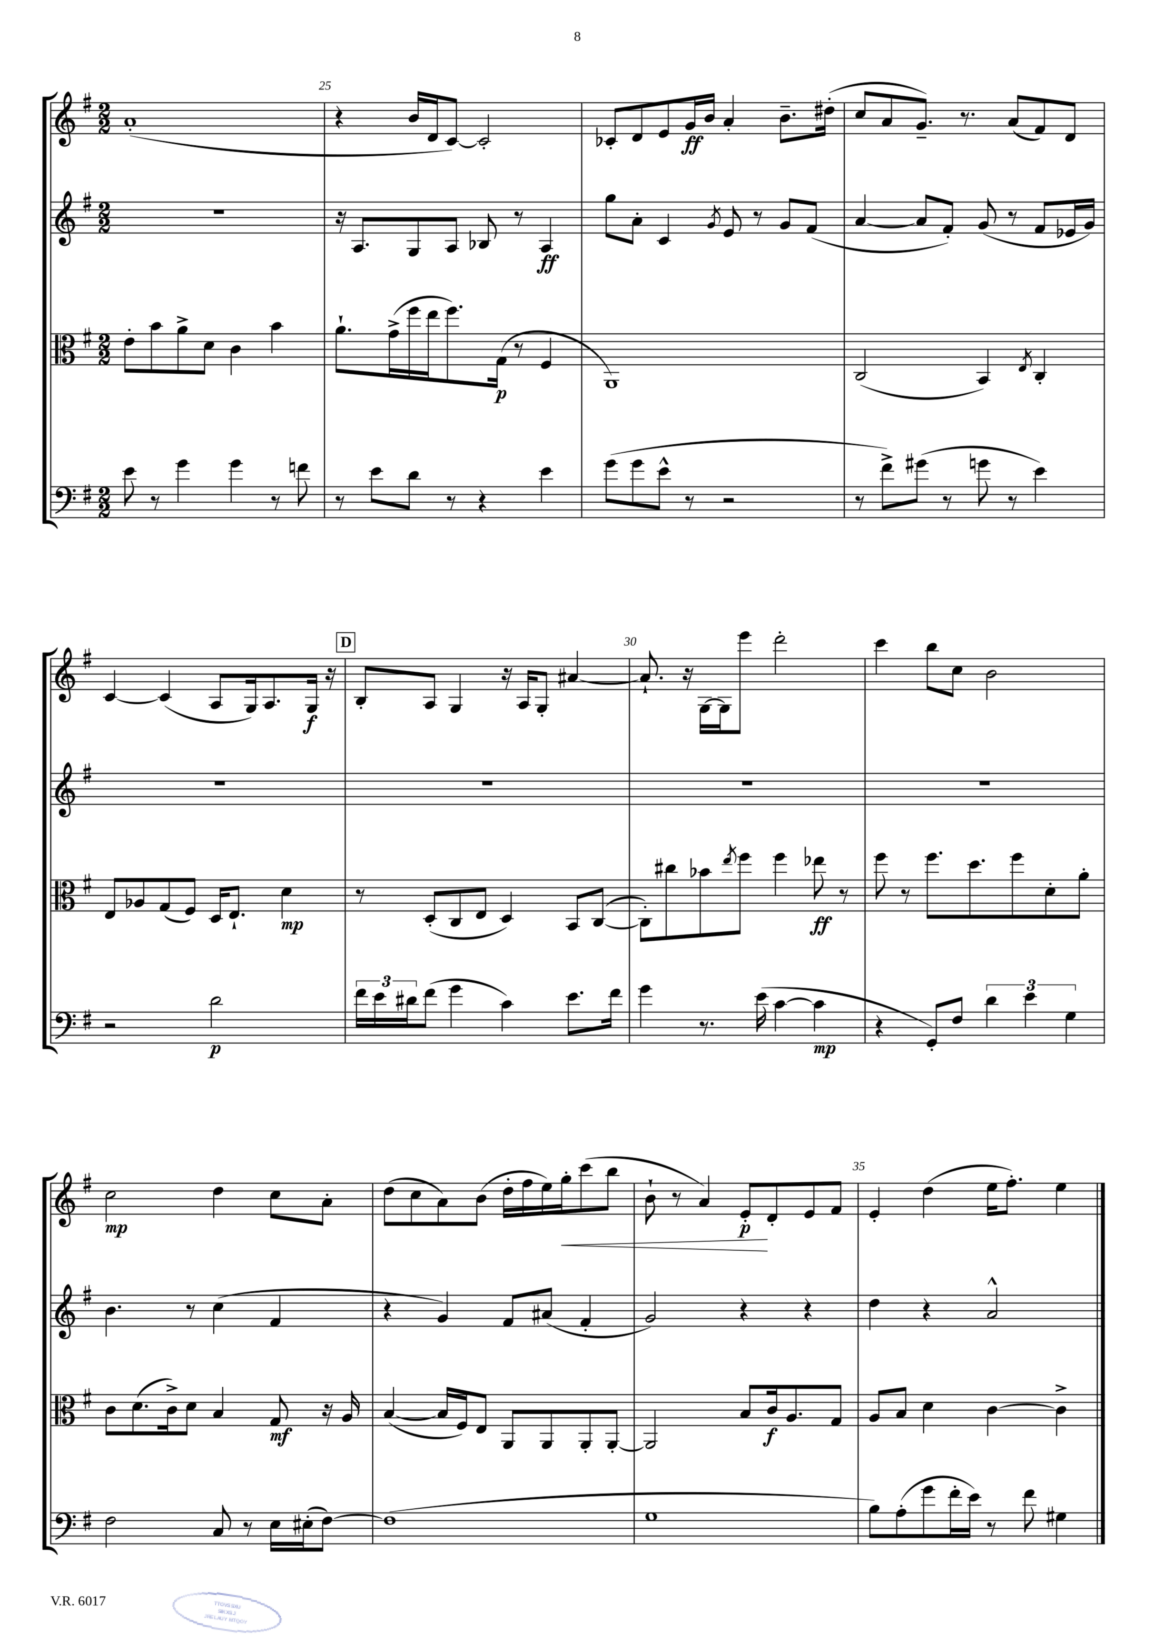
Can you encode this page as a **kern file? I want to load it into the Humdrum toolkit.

**kern	**kern	**kern	**kern
*staff4	*staff3	*staff2	*staff1
*clefF4	*clefC3	*clefG2	*clefG2
*k[f#]	*k[f#]	*k[f#]	*k[f#]
*M2/2	*M2/2	*M2/2	*M2/2
8e	8e'	1r	(1a'
8r	8b	.	.
4g	8a^	.	.
.	8d	.	.
4g	4c	.	.
8r	4b	.	.
8f	.	.	.
=	=	=	=
8r	8.a`	16r	4r
.	.	8.A	.
8e	.	.	.
.	(16g^	.	.
8d	16ff#	8G	16b
.	16ee	.	16d
8r	8.ff#)	8A	[8c)
4r	.	8B-	2c']
.	(16G	.	.
.	8r	8r	.
4e	4F#	4A	.
=	=	=	=
(8g	1AA)	8gg	8c-'
8g	.	8a'	8d
8e^^	.	4c	8e
8r	.	.	16g
.	.	.	16b
.	.	8qg	.
2r	.	8e	4a'
.	.	8r	.
.	.	8g	8.b~
.	.	(8f#	.
.	.	.	(16dd#'
=	=	=	=
8r	(2C	[4a	8cc
8f#^)	.	.	8a
(8g#	.	8a]	8.g~)
8r	.	8f#')	.
.	.	.	8.r
8g	4BB)	(8g	.
8r	.	8r	(8a
.	8qE	.	.
4e)	4C'	8f#	8f#)
.	.	16e-	8d
.	.	16g)	.
=	=	=	=
2r	8E	1r	[4c
.	8A-	.	.
.	(8G	.	(4c]
.	8F#)	.	.
2d	16D	.	8A
.	8.E`	.	.
.	.	.	16G)
.	.	.	8.A
.	4d	.	.
.	.	.	16G
.	.	.	16r
=	=	=	=
24f#	8r	1r	8B'
24e	.	.	.
24d#	.	.	.
(8f#	(8D'	.	8A
4g	8C	.	4G
.	8E	.	.
4c)	4D)	.	16r
.	.	.	16A
.	.	.	8G'
8.e	8BB	.	[4a#
.	([8C	.	.
16f#	.	.	.
=	=	=	=
4g	8C'])	1r	8.a#`]
.	8cc#	.	.
.	.	.	16r
8.r	8b-	.	[16G
.	.	.	16G]
.	8qee	.	.
.	8ff#	.	8eee
(16e	.	.	.
[4c	4ff#	.	2ddd'
4c]	8ee-	.	.
.	8r	.	.
=	=	=	=
4r	8ff#	1r	4ccc
.	8r	.	.
8GG')	8.ff#	.	8bb
8F#	.	.	8cc
.	8.dd	.	.
6d	.	.	2b
.	8ff#	.	.
6e	.	.	.
.	8d'	.	.
6G	.	.	.
.	8a'	.	.
=	=	=	=
2F#	8c	4.b	2cc
.	(8.d	.	.
.	16c^)	.	.
.	8d	8r	.
8C	4B	(4cc	4dd
8r	.	.	.
16E	8G	4f#	8cc
(16E#'	.	.	.
[8F#)	16r	.	8a'
.	16A	.	.
=	=	=	=
(1F#]	([4B	4r	(8dd
.	.	.	8cc
.	16B]	4g)	8a)
.	16F#)	.	.
.	8E	.	(8b
.	8AA	8f#	16dd'
.	.	.	16ff#
.	8AA	(8a#	16ee)
.	.	.	16gg'
.	8AA'	4f#'	(8ccc
.	[8AA'	.	8bb
=	=	=	=
1G	2AA]	2g)	8b`
.	.	.	8r
.	.	.	4a)
.	8B	4r	8e'
.	16c	.	8d'
.	8.A	.	.
.	.	4r	8e
.	8G	.	8f#
=	=	=	=
8B)	8A	4dd	4e'
(8A'	8B	.	.
8g	4d	4r	(4dd
16f#'	.	.	.
16e)	.	.	.
8r	[4c	2a^^	16ee
.	.	.	8.ff#')
8f#	.	.	.
4G#	4c^]	.	4ee
==	==	==	==
*-	*-	*-	*-
